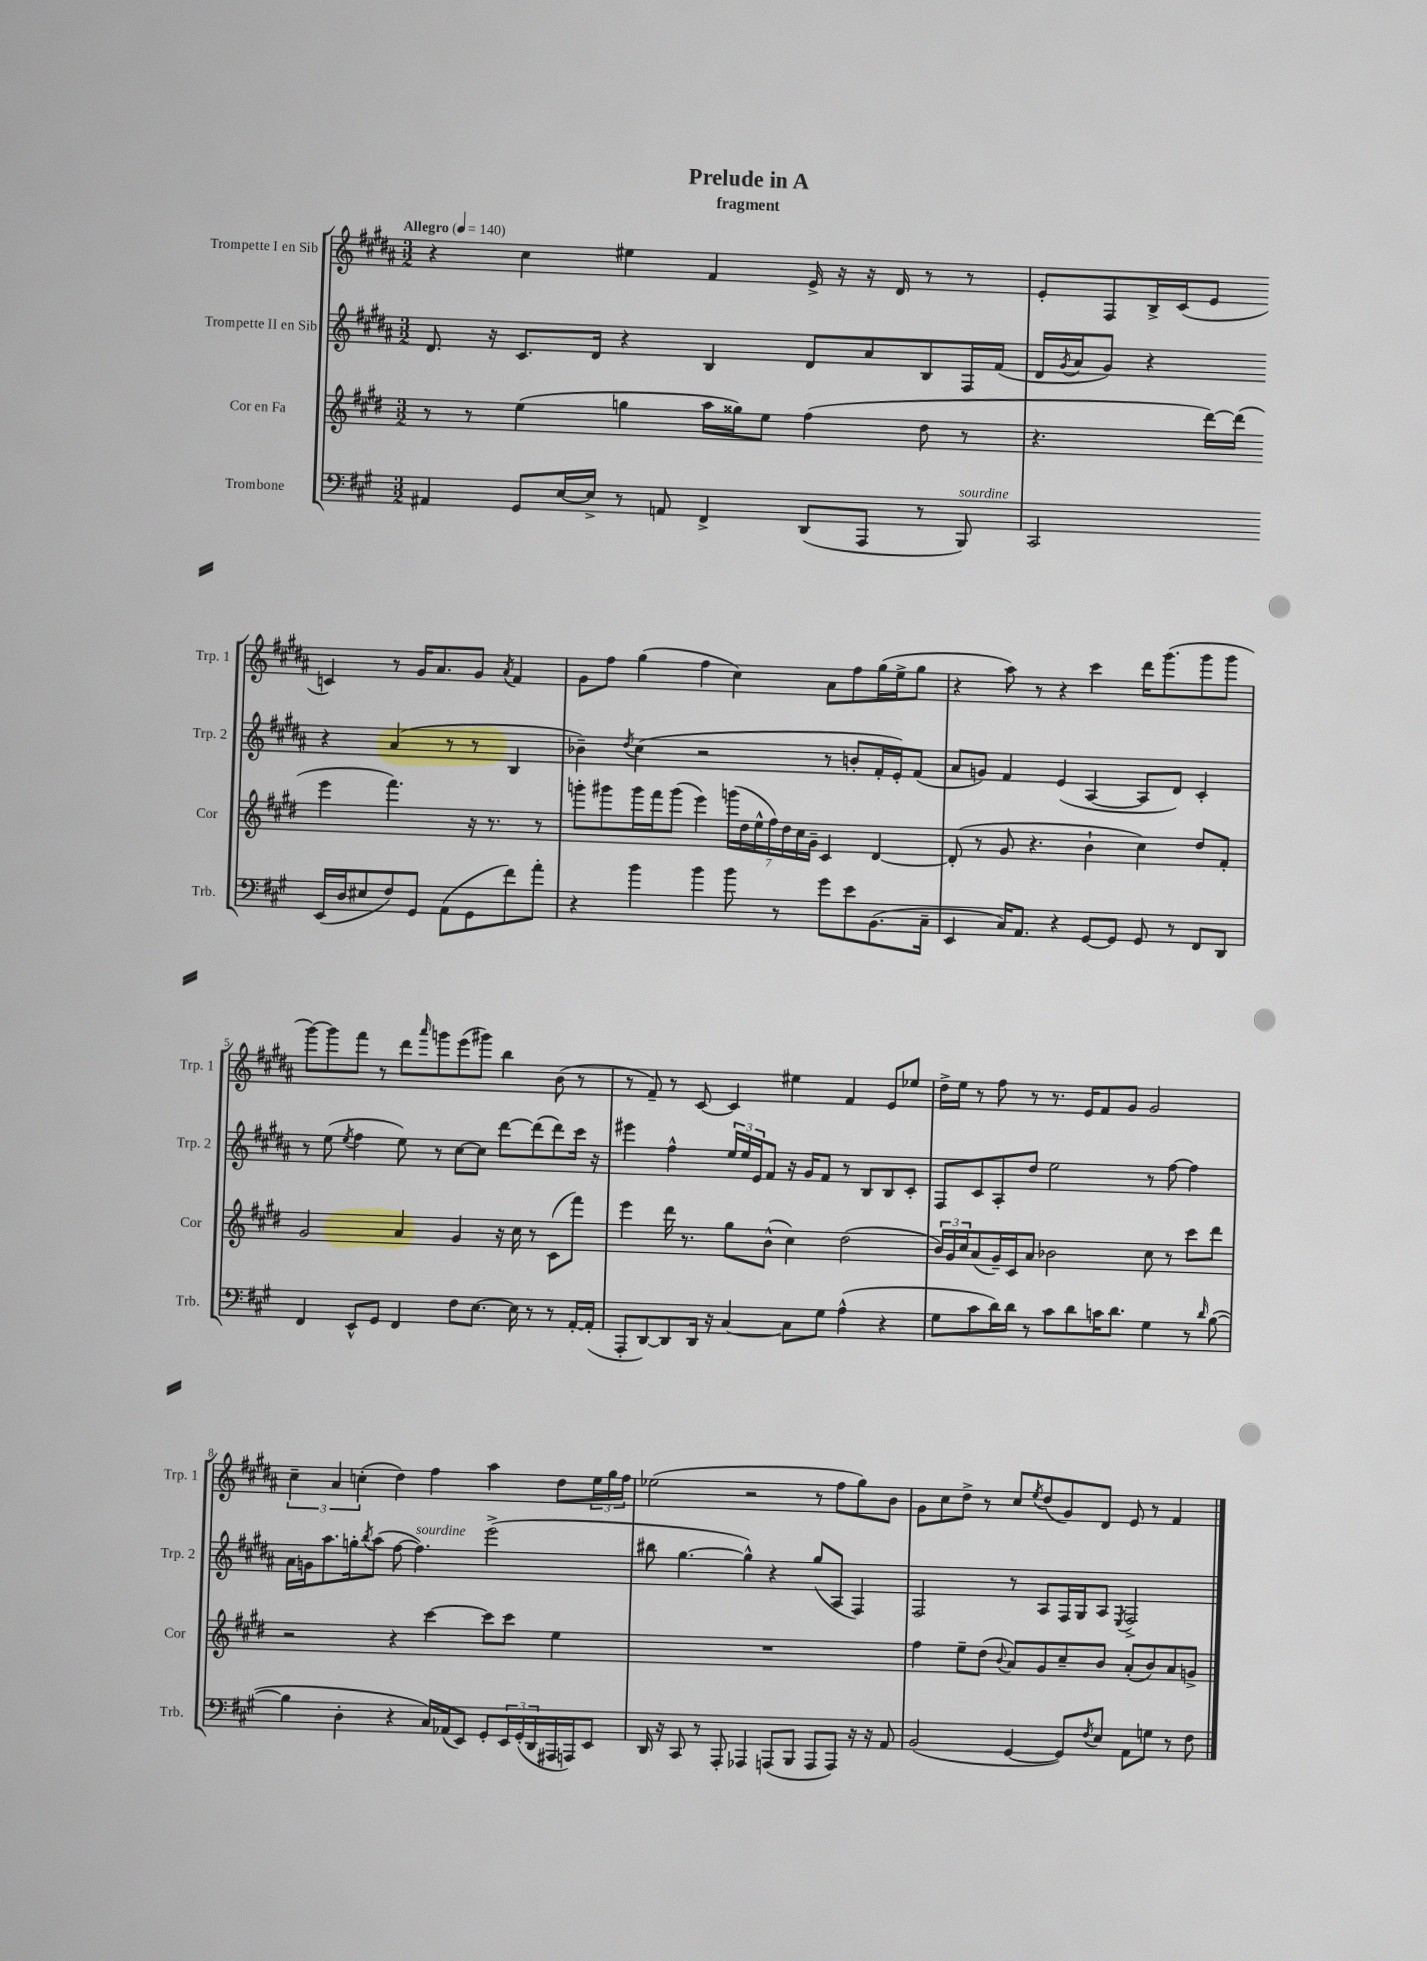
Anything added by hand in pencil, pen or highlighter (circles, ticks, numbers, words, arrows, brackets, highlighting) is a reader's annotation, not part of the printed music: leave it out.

**kern	**kern	**kern	**kern
*staff4	*staff3	*staff2	*staff1
*clefF4	*clefG2	*clefG2	*clefG2
*k[f#c#g#]	*k[f#c#g#d#]	*k[f#c#g#d#a#]	*k[f#c#g#d#a#]
*M3/2	*M3/2	*M3/2	*M3/2
*MM140	*MM140	*MM140	*MM140
4AA#	8r	8.d#	4r
.	8r	.	.
.	.	16r	.
8GG#	(4ee	8.c#	4cc#
[16E	.	.	.
16E^]	.	16d#	.
8r	4gg	4r	4ee#
8AA	.	.	.
4FF#^	16aa	4B	4f#
.	16gg##)	.	.
.	8ee	.	.
(8DD	(4ff#	8d#	16e^
.	.	.	16r
8AAA	.	8a#	16r
.	.	.	16d#
8r	8dd#	8B	8r
8BBB)	8r	16F#	8r
.	.	(16f#	.
=	=	=	=
2CC#	4.r	16d#	8e'
.	.	8qg#	.
.	.	16a#	.
.	.	8g#)	8F#
.	.	4r	16B^
.	.	.	(16c#
.	[16ddd#)	.	8e
.	(16ddd#]	.	.
(16EE	4eee	4r	4c)
16D	.	.	.
8E#	.	.	.
8F#)	4.fff#)	(4a#	8r
8GG#	.	.	16g#
.	.	.	8.a#
(8AA	.	8r	.
8GG#	16r	8r	8g#
.	8.r	.	.
.	.	.	8qa#
8f#)	.	4B	4f#
8a'	8r	.	.
=	=	=	=
4r	8ggg'	4b-~)	8g#
.	8ggg#	.	8ff#
.	.	8qdd#	.
4b	16ggg#	(4cc#	(4gg#
.	16fff#	.	.
.	(8ggg#	.	.
4b	4eee)	2r	4ff#
8b	(28ggg	.	4cc#)
.	28dd#	.	.
.	28ee^^	.	.
.	28ff#)	.	.
8r	.	.	.
.	28dd#	.	.
.	28cc#	.	.
.	28g#~	.	.
8g#	4c#	8r	8a#
8e	.	8b'	8ff#
(8.BB	[4d#	16f#'	(16gg#
.	.	16e')	16ee^
.	.	(8f#	8gg#
16C#~	.	.	.
=	=	=	=
4EE	(8d#']	8a#	4r
.	8r	8g)	.
16C#)	8g#	4f#	8aa#)
8.AA	.	.	.
.	4.r	.	8r
4r	.	(4e	4r
[8GG#	4b`	[4A#	4ccc#
8GG#]	.	.	.
8GG#	4cc#)	8A#]	16ddd#
.	.	.	(8.ggg#
8r	.	8d#)	.
8FF#	8dd#	4c#'	8ggg#
8DD	8f#'	.	8ggg#
=	=	=	=
4FF#	2g#	8r	[8ggg#)
.	.	(8ee	8ggg#]
.	.	8qee	.
8EE^^	.	4ff#	8fff#
8GG#	.	.	8r
4FF#	4a	8ee)	8ddd#
.	.	.	16qqaaa#
.	.	8r	8ggg
8F#	4g#	[8cc#	(8eee
[8.E	.	8cc#]	8ggg#)
.	16r	[8ddd#	4bb
16E]	16cc#	.	.
8r	8r	(8ddd#]	.
8r	(8c#	8ddd#)	(8b
[16AA'	8fff#)	16ccc#	8r
(16AA']	.	16r	.
=	=	=	=
8AAA'	4eee	4eee#	8r
[8DD)	.	.	8f#~)
8DD]	16ddd#	4ff#^^	8r
.	8.r	.	.
16DD	.	.	[8c#
16r	.	.	.
[4C#	8gg#	24ee	4c#]
.	.	24ee	.
.	.	24e	.
.	(8b^^	8f#	.
8C#]	4cc#)	16r	4ee#
.	.	16g#	.
8G#	.	8f#	.
(4A^^	(2dd#	8r	4f#
.	.	8B	.
4r	.	8B	8e
.	.	8c#'	8ee-
=	=	=	=
8G#	24b)	8F#	16dd#^
.	24g#	.	.
.	.	.	16ee
.	24cc#	.	.
8c#	(8a	8c#	8r
16d)	16g#~)	8A#'	8ff#
16d	16c#	.	.
8r	8a	8dd#	8r
8c#	2b-	2ee	8.r
8d	.	.	.
.	.	.	16e
16c	.	.	8f#
8.d	.	.	.
.	.	.	8g#
4G#	8cc#	8r	2g#
.	8r	[8ff#	.
8r	8ccc#	4ff#]	.
16qqd	.	.	.
([8B	8ddd#	.	.
=	=	=	=
4B]	2r	16a#	6cc#~
.	.	16g	.
.	.	8.aa#	.
.	.	.	6a#
4D'	.	.	.
.	.	16gg'	.
.	.	.	(6cc'
.	.	8qbb	.
.	.	(8aa#	.
4r	4r	[8ff#	4dd#)
.	.	4.ff#])	.
16C#)	[4ccc#	.	4ff#
(16AA-	.	.	.
8EE)	.	.	.
8GG#'	8ccc#]	(2eee^	4aa#
24EE	8ccc#	.	.
(24GG#'	.	.	.
24DD	.	.	.
16AAA#	4ee	.	8dd#
16AAA)	.	.	.
8EE	.	.	24ee
.	.	.	24gg#
.	.	.	24ff#
=	=	=	=
16DD	1.r	8bb#	(2ee-
16r	.	.	.
8CC#	.	[4.gg#	.
8r	.	.	.
8AAA'	.	.	.
4AAA-	.	4gg#^^])	2r
(8AAA	.	4r	.
8BBB	.	.	.
8AAA	.	(8gg#	8r
8AAA)	.	8A#	8ff#
16r	.	4F#)	8gg#)
16r	.	.	.
8AA	.	.	8b
=	=	=	=
(2BB	4ff#	2F#	8g#
.	.	.	8cc#
.	8ee~	.	8dd#^
.	(8dd#	.	8r
.	8qqb	.	.
[4GG#	8a)	8r	8cc#
.	.	.	8qee
.	8g#	8A#	(8dd#
8GG#])	8cc#~	16F#	8g#)
.	.	16G#	.
8qF#	.	.	.
8E	8b	8A#	8d#
.	.	8qE	.
8AA	(8a'	2F#^	8e
8G	8b)	.	8r
8r	8a	.	4f#
8F#	8g^	.	.
==	==	==	==
*-	*-	*-	*-
